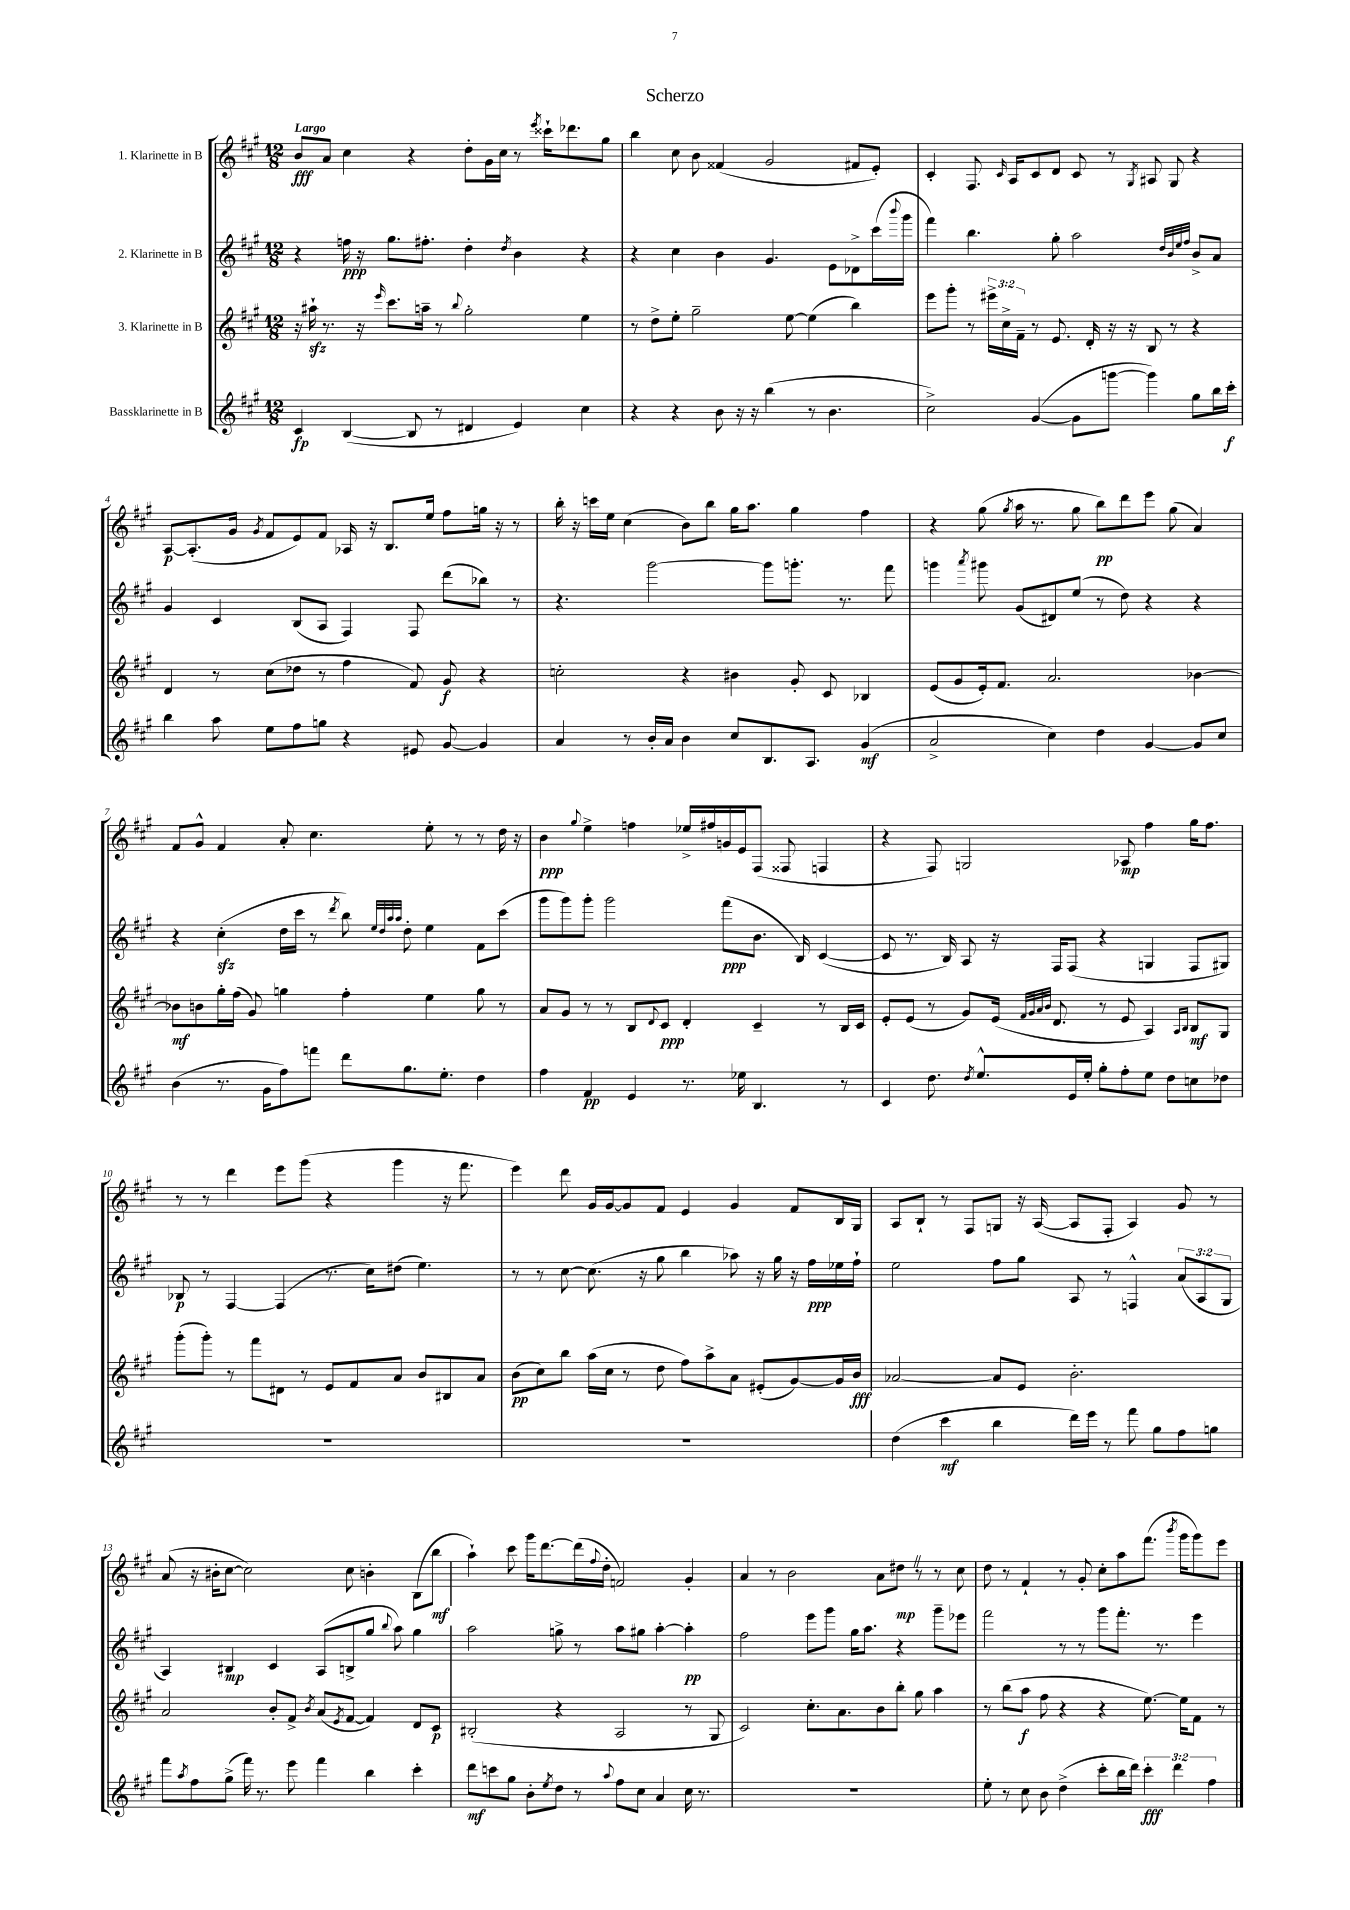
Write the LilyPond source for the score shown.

\header { title = "Scherzo" }
<<
\new StaffGroup <<
\new Staff = "s0" \with { instrumentName = "1. Klarinette in B" } {
    \clef treble \key a \major \numericTimeSignature \time 12/8 \tempo "Largo"
    b'8\fff a'8 cis''4 r4 d''8-. gis'16 cis''16 r8 \acciaccatura { e'''8 } cisis'''16-! des'''8. gis''8 |
    b''4 cis''8 b'8 fisis'4( gis'2 fis'8 e'8-.) |
    cis'4-. fis8. \grace { cis'16 } a16 cis'8 d'8 cis'8 r8 \acciaccatura { gis8 } ais8 gis8 r4 |
    a8~\p a8.-.( gis'16 \acciaccatura { gis'8 } fis'8 e'8) fis'8 aes16 r16 b8. e''16 fis''8 g''16 r16 r8 |
    b''16-. r16 c'''16 e''16 cis''4( b'8) b''8 gis''16 a''8. gis''4 fis''4 |
    r4 gis''8( \acciaccatura { gis''8 } a''16 r8. gis''8 b''8\pp) d'''8 e'''8 gis''8( a'4) |
    fis'8 gis'8-^ fis'4 a'8-. cis''4. e''8-. r8 r8 d''16 r16 |
    b'4\ppp \appoggiatura { gis''8 } e''4-> f''4 ees''16-> fis''16 g'16 e'16 fis8( fisis8 f4 |
    r4 fis8) g2 aes8\mp fis''4 gis''16 fis''8. |
    r8 r8 d'''4 e'''8 gis'''8( r4 gis'''4 r16 fis'''8. |
    e'''4) d'''8 gis'16 gis'16~ gis'8 fis'8 e'4 gis'4 fis'8 b16 gis16 |
    a8 b8-! r8 fis8 g8 r16 a16~( a8 fis8-. a4) gis'8 r8 |
    a'8( r16 bis'16-. cis''8~ cis''2) cis''8 b'4-. b8( b''8\mf |
    a''4-!) cis'''8 gis'''16 d'''8.~ d'''16( \appoggiatura { fis''8 } d''16-. f'2) gis'4-. |
    a'4 r8 b'2 a'8 dis''8\mp \once \override BreathingSign.text = \markup { \musicglyph "scripts.caesura.straight" } \breathe r8 r8 cis''8 |
    d''8 r8 fis'4-! r8 gis'8-. cis''8-. a''8 fis'''8.( \acciaccatura { b'''8 } gis'''16 gis'''8) e'''8 \bar "|." |
}
\new Staff = "s1" \with { instrumentName = "2. Klarinette in B" } {
    \clef treble \key a \major \numericTimeSignature \time 12/8 \override Staff.TupletNumber.text = #tuplet-number::calc-fraction-text
    r4 f''16\ppp r16 gis''8. fis''8.-. d''4-. \acciaccatura { d''8 } b'4 r4 |
    r4 cis''4 b'4 gis'4. e'8 des'8-> cis'''16( \appoggiatura { b'''8 } gis'''16 |
    fis'''4) b''4. gis''8-. a''2 \grace { d''32 b'32 e''32 fis''32 } b'8-> a'8 |
    gis'4 cis'4 b8( a8 fis4) fis8 d'''8( bes''8) r8 |
    r4. gis'''2~ gis'''8 g'''8.-. r8. fis'''8 |
    g'''4 \acciaccatura { a'''8 } gis'''8 gis'8( dis'8) e''8( r8 d''8) r4 r4 |
    r4 cis''4-.\sfz( d''16 cis'''16 r8 \acciaccatura { d'''8 } b''8) \grace { e''32 d''32 a''32 a''32 } d''8-. e''4 fis'8 cis'''8( |
    gis'''8 gis'''8) gis'''8-. gis'''2 fis'''8\ppp( b'8. b16) cis'4~( |
    cis'8 r8. b16) a8 r16 fis16 fis8( r4 g4 fis8 gis8) |
    bes8\p r8 fis4~ fis4( r8. cis''16) dis''8( e''4.) |
    r8 r8 cis''8~ cis''8.( r16 gis''8 b''4 aes''8) r16 gis''16 r16 fis''16\ppp ees''16 fis''16-! |
    e''2 fis''8 gis''8 a8 r8 f4-^ \tuplet 3/2 { a'8( a8 gis8 } |
    a4) bis4\mp cis'4 a8( b8-> gis''8 \appoggiatura { b''8 } a''8) gis''4 |
    a''2 g''8-> r8 a''8 gis''8 a''4~-. a''4-.\pp |
    fis''2 e'''8 gis'''8 gis''16 a''8. r4 gis'''8-- ees'''8 |
    fis'''2 r8 r8 gis'''8 fis'''8.-. r8. e'''4 \bar "|." |
}
\new Staff = "s2" \with { instrumentName = "3. Klarinette in B" } {
    \clef treble \key a \major \numericTimeSignature \time 12/8 \override Staff.TupletNumber.text = #tuplet-number::calc-fraction-text
    r16 ais''16-!\sfz r8. r16 \grace { e'''16 } cis'''8. a''16-- r8 \appoggiatura { b''8 } gis''2-. e''4 |
    r8 d''8-> e''8-. gis''2-- e''8~ e''4( b''4) |
    e'''8 gis'''8-. r8 \tuplet 3/2 { eis'''16-> cis''16-> fis'16-- } r8 e'8. d'16-. r16 r16 b8 r8 r4 |
    d'4 r8 cis''8( des''8 r8 fis''4 fis'8) gis'8\f r4 |
    c''2-. r4 bis'4 gis'8-. cis'8 bes4 |
    e'8( gis'8 e'16-.) fis'8. a'2. bes'4~ |
    bes'8\mf b'8 gis''16-. fis''16( gis'8) g''4 fis''4-. e''4 g''8 r8 |
    a'8 gis'8 r8 r8 b8 \appoggiatura { d'8 } cis'8\ppp d'4-. cis'4-- r8 b16 cis'16 |
    e'8-. e'8( r8 gis'8) e'16( \grace { fis'32 gis'32 a'32 b'32 } d'8. r8 e'8 a4) \grace { a16 b16 } b8\mf gis8 |
    gis'''8-.( gis'''8-.) r8 fis'''8 dis'8 r8 e'8 fis'8 a'8 b'8 bis8 a'8 |
    b'8\pp( cis''8) b''8 a''16( cis''16 r8 d''8 fis''8) a''8-> a'8 eis'8-.( gis'8~) gis'16 b'16\fff |
    aes'2~ aes'8 e'8 b'2.-. |
    a'2 b'8-. fis'8-> \acciaccatura { b'8 } a'8( \acciaccatura { e'8 } fis'8~ fis'4) d'8 cis'8\p |
    bis2-.( r4 a2 r8 gis8 |
    cis'2) cis''8.-. a'8. b'8 b''8-. gis''8 a''4 |
    r8 b''8( a''8\f fis''8 r4 r4 e''8.~) e''16 fis'8 r8 \bar "|." |
}
\new Staff = "s3" \with { instrumentName = "Bassklarinette in B" } {
    \clef treble \key a \major \numericTimeSignature \time 12/8 \override Staff.TupletNumber.text = #tuplet-number::calc-fraction-text
    cis'4\fp b4~( b8 r8 dis'4 e'4) cis''4 |
    r4 r4 b'8 r16 r16 b''4( r8 b'4. |
    cis''2->) gis'4~( gis'8 g'''8~ g'''4) gis''8 b''16 cis'''16-.\f |
    b''4 a''8 e''8 fis''8 g''8 r4 eis'8 gis'8~ gis'4 |
    a'4 r8 b'16-. a'16 b'4 cis''8 b8. a8. gis'4\mf( |
    a'2-> cis''4) d''4 gis'4~ gis'8 cis''8 |
    b'4( r8. gis'16 fis''8) f'''8 d'''8 gis''8. e''8.-. d''4 |
    fis''4 fis'4\pp e'4 r8. ees''16 b4. r8 |
    cis'4 d''8. \acciaccatura { d''8 } e''8.-^ e'16 e''16-. gis''8-. fis''8-. e''8 d''8 c''8 des''8 |
    R1. |
    R1. |
    d''4( cis'''4\mf b''4 d'''16) e'''16 r8 fis'''8 gis''8 fis''8 g''8 |
    fis'''8 \acciaccatura { a''8 } fis''8 gis''8->( fis'''16) r8. e'''8 fis'''4 b''4 cis'''4-. |
    d'''8\mf c'''8 gis''8 b'8-. \acciaccatura { e''8 } d''8 r8 \appoggiatura { a''8 } fis''8 cis''8 a'4 cis''16 r8. |
    R1. |
    e''8-. r8 cis''8 b'8 d''4->( cis'''8-. b''16 d'''16) \tuplet 3/2 { cis'''4-.\fff d'''4 fis''4 } \bar "|." |
}
>>
>>
